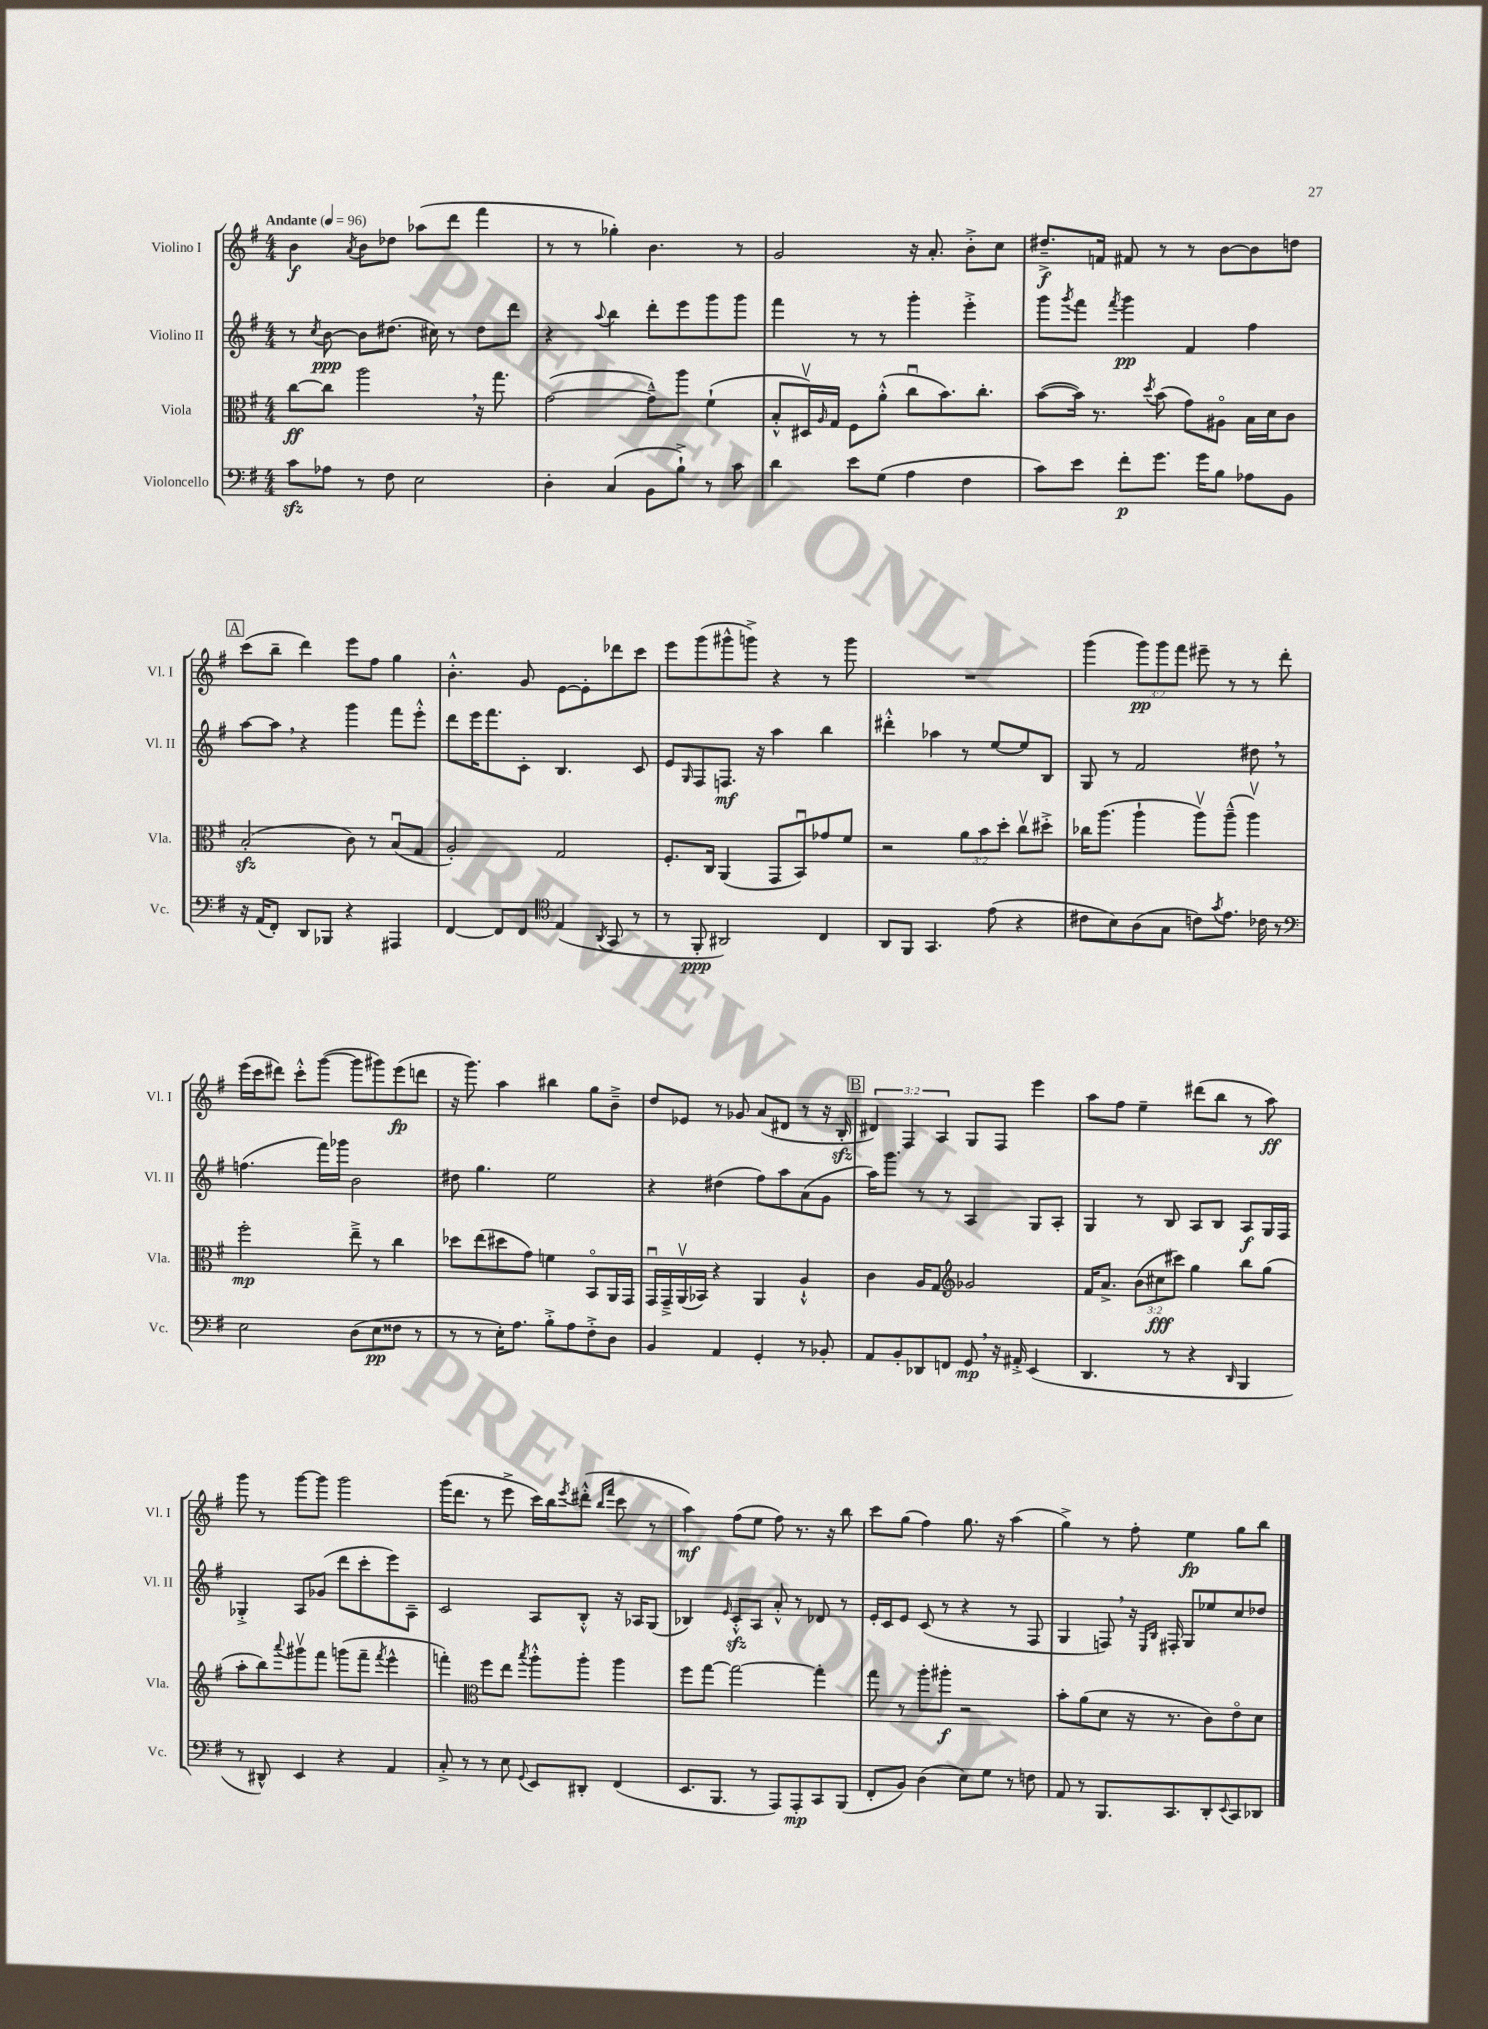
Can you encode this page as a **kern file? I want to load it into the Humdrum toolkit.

**kern	**kern	**kern	**kern
*staff4	*staff3	*staff2	*staff1
*clefF4	*clefC3	*clefG2	*clefG2
*k[f#]	*k[f#]	*k[f#]	*k[f#]
*M4/4	*M4/4	*M4/4	*M4/4
*MM96	*MM96	*MM96	*MM96
8c	[8cc	8r	4b
.	.	8qcc	.
8A-	8cc]	[8b	.
.	.	.	8qa
8r	2aa	8b]	8b
8F#	.	(8.dd#	8dd-
2E	.	.	(8aa-
.	.	16cc#)	.
.	.	8r	8ddd
.	16r	8dd#	4fff#
.	8.gg	.	.
.	.	8ddd	.
=	=	=	=
4D'	([2g	4r	8r
.	.	.	8r
.	.	8qqaa	.
(4C	.	4bb	4gg-')
8BB	8g~^^])	8ddd'	4.b
8B`^)	8aa	8eee	.
8r	(4f#`	8ggg	.
8c	.	8ggg	8r
=	=	=	=
4d	8B'^^	4fff#	2g
.	16D#v)	.	.
.	16qqA	.	.
.	16G	.	.
8e	8F#	8r	.
(8G	(8a'^^	8r	.
4A	8ccu	4ggg'	16r
.	.	.	8.a'
.	8.b)	.	.
4F#	.	4eee'^	8b'^
.	8.cc'	.	.
.	.	.	8cc
=	=	=	=
8c)	([8b	8ggg	8.dd#~^
.	.	8qggg	.
8e	16b])	8fff#	.
.	8.r	.	16f
.	.	8qfff#	.
8f#'	.	4ggg	8f#
.	8qdd	.	.
8.g	(8b	.	8r
.	8g)	4f#	8r
16g	.	.	.
8B	8A#o	.	[8b
8A-	16B	4ff#	8b]
.	16d	.	.
8BB	8c	.	8dd
=	=	=	=
16r	(2B'	[8aa	(8ccc
(16AA	.	.	.
8FF#')	.	8aa]	8bb~
8DD	.	4r	4ddd)
8BBB-	.	.	.
4r	8c)	4ggg	8eee
.	8r	.	8ff#
4AAA#	(8Bu	8fff#	4gg
.	8G	8eee'^^	.
=	=	=	=
[4FF#	2A')	8ddd	4.b'^^
.	.	16eee	.
.	.	8.fff#	.
8FF#]	.	.	.
8FF#	.	8c'	8g
*clefC4	*	*	*
(4E	2G	4.B	[8e
.	.	.	8e']
8qAA	.	.	.
8GG	.	.	8ddd-
8r	.	8c	8ccc
=	=	=	=
8r	8.F#'	8e	8eee
.	.	16qqG	.
8FF#'	.	8F#	(8ggg
.	16C	.	.
2AA#)	(4AA	8.F	8ggg#^^
.	.	.	8ggg^)
.	.	16r	.
.	8GG	4aa	4r
.	8BBu)	.	.
4C	8g-	4bb	8r
.	8f#	.	8ggg
=	=	=	=
8AA	2r	4ddd#'^^	1r
8FF#	.	.	.
4.GG	.	4aa-	.
.	12a	8r	.
.	12b	.	.
(8e	.	[8ee	.
.	12dd'	.	.
4r	8ccv	8ee]	.
.	8dd#'^	8B	.
=	=	=	=
8c#	16cc-	8G	(4ggg
.	(8.aa	.	.
8B)	.	8r	.
(8A	4aa`	2f#	12ggg)
.	.	.	12ggg
8G	.	.	.
.	.	.	12fff#
8c)	8aav)	.	8eee#~
8qg	.	.	.
8.e	(8aa~^^	.	8r
.	4aav)	8dd#	8r
16c-	.	.	.
8r	.	8r	8ddd'
=	=	=	=
*clefF4	*	*	*
2E	2ff#'	(4.ff	(16eee
.	.	.	16ccc
.	.	.	8ddd#)
.	.	.	8ccc'^^
.	.	16fff#)	([8ggg
.	.	16ggg-	.
(8D	8ee~^	2b	8ggg]
8E	8r	.	8ggg#)
8F##	4cc	.	(8eee
8r	.	.	8ddd
=	=	=	=
8r	8dd-	8dd#	16r
.	.	.	8.ggg)
8r	(8ee	4.gg	.
16E')	8dd#	.	4aa
8.A	.	.	.
.	8g)	.	.
8B'^	4f	2ee	4bb#
8A	.	.	.
8F#'^	8BBo	.	8gg
8D	16AA	.	8b~^
.	16GG	.	.
=	=	=	=
4BB	16GGu	4r	8dd
.	16GG~^	.	.
.	(16AAv	.	8e-
.	16BB-)	.	.
4AA	4r	(4dd#	8r
.	.	.	8g-
4GG'	4AA	8ff#)	(8a
.	.	8aa	8d#
8r	4A`^^	(8a	8r
8BB-'	.	8g	16r
.	.	.	16B'
=	=	=	=
8AA	4c	16aa)	6d#)
.	.	8.ggg	.
8BB'	.	.	.
.	.	.	6F#
8DD-	16A	8r	.
.	8.G	.	.
.	.	.	6A
8FF	.	8r	.
*	*clefG2	*	*
8GG	2g-	4A	8G
16r	.	.	8F#
16AA#'^	.	.	.
(4EE	.	8G	4eee
.	.	8A'	.
=	=	=	=
4.DD	16f#	4G	8aa
.	8.a^	.	.
.	.	.	8ff#
.	(12b	8r	4ee~
.	12cc#	.	.
8r	.	8B	.
.	12ccc#)	.	.
4r	4gg	8A	(8ddd#
.	.	8B	8bb
16qqDD	.	.	.
4BBB	8bb	8A	8r
.	(8gg	16G	8aa)
.	.	16F#	.
=	=	=	=
8r	8aa'	4G-'^	8ggg
8DD#^^)	8bb)	.	8r
.	8qqaaa	.	.
4EE	8ggg#v	8A	[8ggg
.	8fff#	(8g-	8ggg]
4r	(8ggg	8ddd	2ggg
.	8fff#~	8ccc'	.
.	8qfff#	.	.
4AA	4eee^^	8eee)	.
.	.	8A~	.
=	=	=	=
8C'^	4fff')	2c	(16ggg
.	.	.	8.ddd
8r	.	.	.
*	*clefC3	*	*
8r	8ff#	.	8r
8E	8ee	.	8eee^
8qqGG	8qbb	.	.
8EE	8aa'^^	8A	16ccc)
.	.	.	16bb
.	.	.	8qeee
8DD#'	8aa'	8B'^^	(8ddd#'^^
.	.	.	16qqbb
.	.	.	16qqfff#
(4FF#	4aa	16r	8ccc
.	.	16A-	.
.	.	(8G	8r
=	=	=	=
8.EE	8ff#	4B-)	4aa)
.	[8gg	.	.
8.BBB	.	.	.
.	.	16qqe	.
.	2gg_	8c'^^	(8ff#
8r	.	8A	8ee
8AAA)	.	8a'^^	8ff#)
8AAA'	.	8r	8.r
8CC	4gg']	8d-	.
.	.	.	16r
(8BBB	.	8r	8bb
=	=	=	=
8FF#'	8gg	16e'	8ccc
.	.	16c	.
8BB)	8r	8e	(8gg
(4D	8aa'	(8c	4ff#)
.	8aa#'	8r	.
8E)	2r	4r	8.gg
8G	.	.	.
.	.	.	16r
8r	.	8r	(4aa
8F	.	8F#	.
=	=	=	=
8AA	8b'	4G	4gg^)
8r	(8a	.	.
8.BBB	8d	8F)	8r
.	16r	16r	8ff#'
.	.	16qqE	.
.	.	16qqB	.
8.CC	8.r	16F#'	.
.	.	8G	4ee
8DD'	8c)	8ee-	.
8qqEE	.	.	.
8CC	8eo	8cc	8gg
8DD-	8d	8dd-	8bb
==	==	==	==
*-	*-	*-	*-
